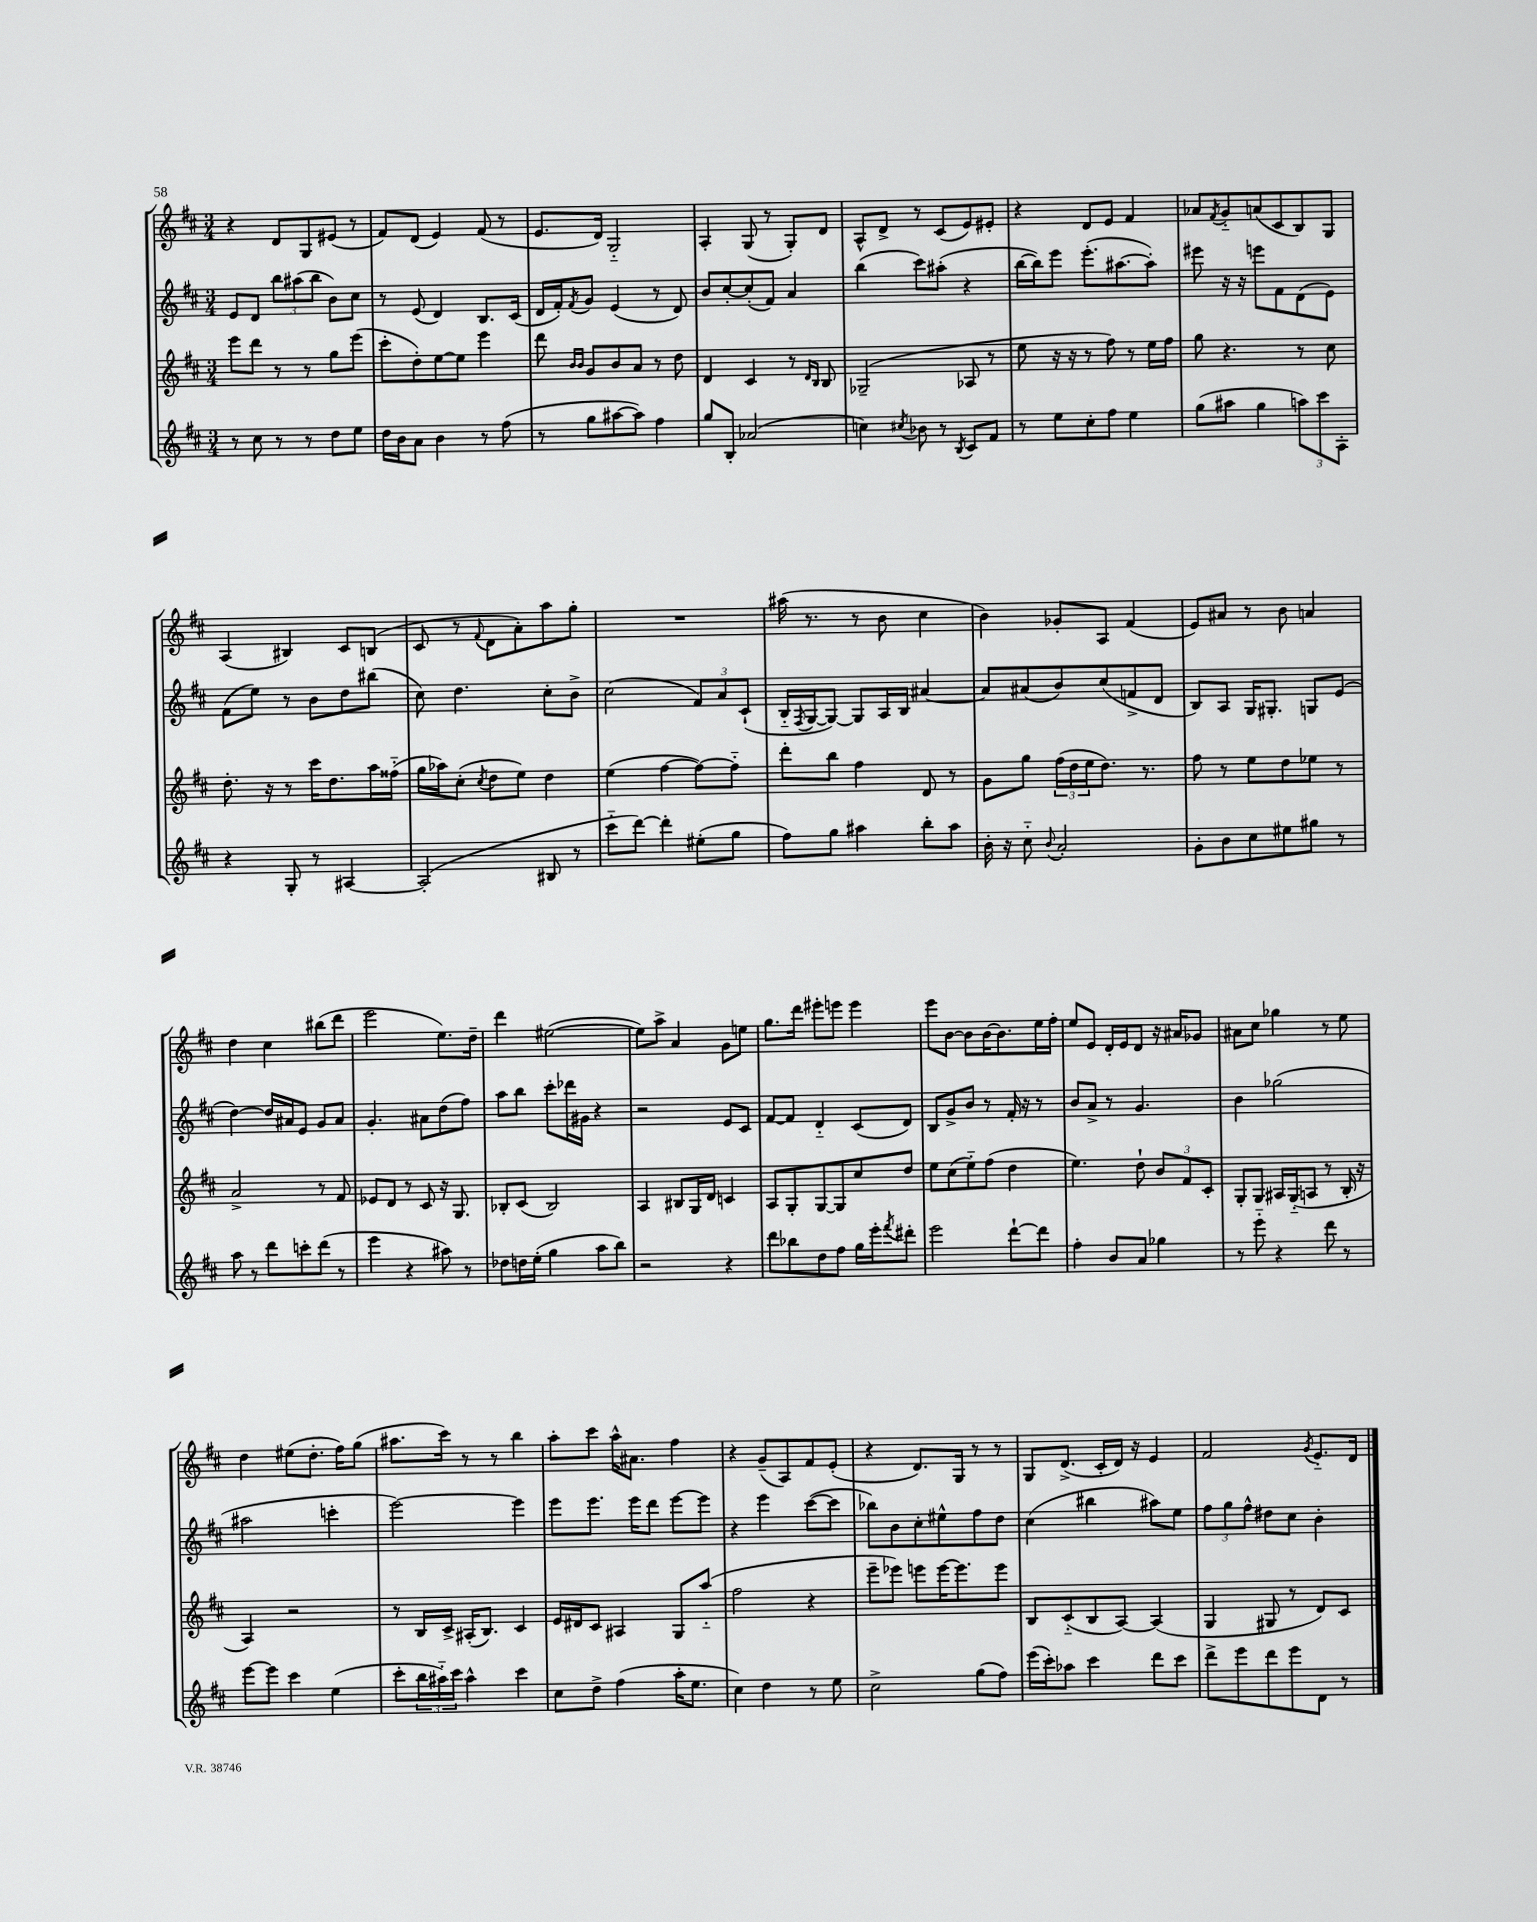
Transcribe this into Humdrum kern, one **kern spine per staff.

**kern	**kern	**kern	**kern
*part4	*part3	*part2	*part1
*staff4	*staff3	*staff2	*staff1
*clefG2	*clefG2	*clefG2	*clefG2
*k[f#c#]	*k[f#c#]	*k[f#c#]	*k[f#c#]
*M3/4	*M3/4	*M3/4	*M3/4
=26	=26	=26	=26
8r	8eee\L	8e/L	4r
8cc#\	8ddd\J	8d/J	.
8r	8r	12bb\L	8d/L
.	.	(12aa#X\	.
8r	8r	.	8G/
.	.	12bb\J	.
8dd\L	8gg\L	8b\L)	(8e#X/J
8ee\J	(8eee\J	8cc#\J	8r
=27	=27	=27	=27
16dd\LL	8ccc#'\L	8r	8f#/L)
16b\J	.	.	.
8a\J	8dd'\)	(8e/	(8d/J
4b\	[8ee\	4d/)	4e/)
.	8ee\J]	.	.
8r	4eee\	8.B/L	(8f#/
(8ff#\	.	.	8r
.	.	(16c#/Jk	.
=28	=28	=28	=28
8r	8ddd\	16d/LL	8.e/L
.	.	16f#'/J)	.
.	16qqb/LL	.	.
.	16qqb/JJ	8qf#/	.
8gg\L	8g/L	8g/J	.
.	.	.	16d/Jk)
[8aa#X\	8b/	(4e/	2G/
8aa#\J])	8a/J	.	.
4ff#\	8r	8r	.
.	8dd\	8d/)	.
=29	=29	=29	=29
8gg/L	4d/	8b/L	4A'/
8B'/J	.	[8cc#'/	.
(2a-X/	4c#/	(8cc#'/]	(8G/
.	.	8f#/J)	8r
.	8r	4a/	8G'/L)
.	16qqd/LL	.	.
.	16qqB/JJ	.	.
.	8B/	.	8d/J
=30	=30	=30	=30
4ccn\)	(2G-X~/	(4bb\	8A^^/L
.	.	.	8d^/J
8qcc#X/	.	.	.
8b-X\	.	8ccc#\L)	8r
8r	.	(8aa#X'\J	(8c#/L
8qB/	.	.	.
8c#/L	8A-X/	4r	8e/)
8f#/J	8r	.	8e#X'/J
=31	=31	=31	=31
8r	8ee\	[16bb\LL	4r
.	.	16bb\J])	.
8ee\L	16r	8eee\J	.
.	16r	.	.
8cc#'\	8r	(8.eee'\L	8d/L
8ff#\J	8ff#\)	.	8e/J
.	.	[8.aa#X\	.
4ee\	8r	.	4f#/
.	16ee\LL	8aa#'\J])	.
.	16ff#\JJ	.	.
=32	=32	=32	=32
(8gg\L	8gg\	8eee#X\	8a-X/L
.	.	.	8qf#/
8aa#X\J	4.r	16r	8g/
.	.	16r	.
4gg\	.	8eeen\L	(8an/
.	.	8f#\	8c#/
12aan\L)	8r	(8d\	8B/)
12ccc#\	.	.	.
.	8cc#\	8e\J)	8G/J
12A'\J	.	.	.
!!LO:LB:g=z
=33	=33	=33	=33
4r	8.dd'\	(8f#\L	(4A/
.	.	8ee\J)	.
.	16r	.	.
8G'/	8r	8r	4B#X/)
8r	16ccc#\KL	8b\L	.
.	8.dd\	.	.
[4A#X/	.	8dd\	8c#/L
.	16aa\L	(8bb#X\J	(8Bn/J
.	(16ff##X\JJ	.	.
=34	=34	=34	=34
(2A#'/]	16gg\LL	8cc#\)	8c#/
.	16aa-X\J)	.	.
.	(8cc#'\J	4.dd\	8r
.	8qcc#/	.	8qqf#/
.	8dd\L	.	8d\L
.	8ee\J)	.	8a'\)
8B#X/	4dd\	8cc#'\L	8aa\
8r	.	8b^\J	8gg'\J
=35	=35	=35	=35
8ccc#\L	(4ee\	(2cc#\	2.r
[8ddd\J)	.	.	.
4ddd'\]	[4ff#\	.	.
(8ee#X'\L	8ff#\L_)	12f#/L)	.
.	.	12a/	.
8gg\J	8ff#\J]	.	.
.	.	(12c#`/J	.
=36	=36	=36	=36
8ff#\L)	8ddd'\L	16B/LL	(16aa#X\
.	.	8qF#/	.
.	.	[16G/J	8.r
8gg\J	8bb\J	8G/J_)	.
4aa#X\	4ff#\	8G/L]	8r
.	.	16A/L	8b\
.	.	16B/JJ	.
8bb'\L	8d/	[4a#X/	4cc#\
8aa#\J	8r	.	.
=37	=37	=37	=37
16b'\	8g\L	8a#/L]	4b\)
16r	.	.	.
8cc#\	8gg\J	(8a#X/	.
8qqb/	.	.	.
2a'/	(24ff#\LL	8b/)	8g-X'/L
.	24dd\	.	.
.	24ee\J	.	.
.	8.dd\J)	(8cc#/	8A/J
.	.	8fn^/	(4f#/
.	8.r	.	.
.	.	8d/J	.
=38	=38	=38	=38
8g'\L	8ff#\	8B/L)	8e/L)
8b\	8r	8A/J	8a#X/J
8cc#\	8ee\L	16G/KL	8r
.	.	8.G#X'/J	.
8ee#X\	8dd\	.	8b\
8gg#X\J	8ee-X\J	8Gn/L	4an/
8r	8r	(8e/J	.
!!LO:LB:g=z
=39	=39	=39	=39
8aa\	2a^/	[4dd\)	4dd\
8r	.	.	.
8ddd\L	.	16dd/LL]	4cc#\
.	.	16a#X/J	.
8cccn'\	.	8e/J	.
(8ddd\J	8r	8g/L	(8bb#X\L
8r	8f#/	8a#/J	8ddd\J
=40	=40	=40	=40
4eee\	8e-X/L	4.g'/	2eee\
.	8d/J	.	.
4r	8r	.	.
.	8c#/	8a#X\L	.
8aa#X\)	16r	(8dd\	8.ee\L)
.	8.G/	.	.
8r	.	8ff#\J)	.
.	.	.	16dd~\Jk
=41	=41	=41	=41
8dd-X\L	8B-X'/L	8aa\L	4ddd\
16ddn\L	(8c#/J	8bb\J	.
(16ee'\JJ	.	.	.
4gg\	2B-/)	8ccc#'\L	([2ee#X\
.	.	16ddd-X\L	.
.	.	16g#X\JJ	.
8aa\L	.	4r	.
8bb\J)	.	.	.
=42	=42	=42	=42
2r	4A/	2r	8ee#\L])
.	.	.	8aa^\J
.	8B#X/L	.	4a/
.	16G/L	.	.
.	16d/JJ	.	.
4r	4cn/	8e/L	8g\L
.	.	8c#/J	8een\J
=43	=43	=43	=43
8ddd\L	8A/L	[8f#/L	8.gg\L
8bb-X\	8G'/	8f#/J]	.
.	.	.	16ddd\Jk
8dd\	[8G/	4d/	8eee#X'\L
8ff#\J	8G/]	.	8eeen\J
16gg\LL	8cc#/	(8c#/L	4eee\
16eee'\J	.	.	.
8qfff#/	.	.	.
8ddd#X'\J	8dd/J	8d/J)	.
=44	=44	=44	=44
2eee\	8ee\L	8B/L	8eee\L
.	(8cc#\	8g^/	[8b\J
.	8ee\)	8b/J	8b\L]
.	(8ff#\J	8r	[16b\K
.	.	.	8.b\]
[8ddd`\L	4dd\	16f#'/	.
.	.	16r	.
8ddd\J]	.	8r	16ee\L
.	.	.	16ff#'\JJ
=45	=45	=45	=45
4ff#'\	4.ee\)	8b/L	8ee/L
.	.	8a^/J	8e/J
8b/L	.	8r	16d'/LL
.	.	.	16e/J
8a/J	8dd`\	4.g/	8d/J
4gg-X\	12b/L	.	16r
.	.	.	16a#X/KL
.	12f#/	.	.
.	.	.	8g-X/J
.	12c#'/J	.	.
=46	=46	=46	=46
8r	8G'/L	4b\	8a#X\L
8eee\	8G/J	.	8cc#\J
4r	16A#X/LL	(2gg-X\	4gg-X\
.	(16G/J	.	.
.	8An/J	.	.
8ddd\	8r	.	8r
8r	16B'/	.	8ee\
.	16r	.	.
!!LO:LB:g=z
=47	=47	=47	=47
[8eee\L	4A/)	2aa#X\	4dd\
8eee\J]	.	.	.
4ccc#\	2r	.	(8ee#X\L
.	.	.	8.dd'\J
(4ee\	.	4cccn'\	.
.	.	.	16ff#\KL)
.	.	.	(8gg\J
=48	=48	=48	=48
8ccc#'\L	8r	[2eee\)	8.aa#X\L
24bb\L	16B/LL	.	.
24aa#X\)	.	.	.
.	16c#^/JJ	.	16ccc#\Jk)
24ccc#\JJ	.	.	.
4aa#^^\	(16A#X'/KL	.	8r
.	8.B/J)	.	.
.	.	.	8r
4ccc#\	4c#/	4eee\]	4bb\
=49	=49	=49	=49
8cc#\L	16e/LL	8eee\L	8aa'\L
.	16d#X/J	.	.
8dd^\J	8c#/J	8.eee\J	8ccc#\J
(4ff#\	4A#X/	.	16aa^^\KL
.	.	16eee\KL	8.a#X\J
.	.	8ddd\J	.
16aa'\KL	8G/L	[8eee\L	4ff#\
8.ee\J	.	.	.
.	(8aa/J	8eee\J]	.
=50	=50	=50	=50
4cc#\)	2ff#\	4r	4r
4dd\	.	4eee\	(8g~/L
.	.	.	8A/)
8r	4r	([8ccc#\L	8f#/
8ee\	.	8ccc#\J]	(8e'/J
=51	=51	=51	=51
2cc#^\	8eee~\L	8bb-X\L)	4r
.	8eee-X\J)	8b\	.
.	8eeen\L	8cc#'\	8.d/L)
.	[16eee\K	8ee#X^^\	.
.	8.eee\]	.	16G/Jk
(8gg\L	.	8ff#\	8r
8ff#\J)	8eee\J	8dd\J	8r
=52	=52	=52	=52
(16eee\LL	8B/L	(4cc#\	8G/L
16ccc#'\J)	.	.	.
8aa-X\J	(8c#/	.	(8.d^/J
4ccc#\	8B/	4bb#X\	.
.	.	.	16c#'/LL
.	[8A/J)	.	16d/JJ)
.	.	.	16r
8ddd\L	(4A/]	8aa#X\L)	4e/
8ccc#\J	.	8ee\J	.
=53	=53	=53	=53
8ddd^\L	4G/	12ff#\L	2f#/
.	.	12gg\	.
8eee\	.	.	.
.	.	12ff#^^\J	.
8ddd\	8G#X/	8dd#X\L	.
8eee\	8r	8cc#\J	.
.	.	.	8qg/
8d\J	8d/L)	4b'\	8.e/L
8r	8c#/J	.	.
.	.	.	16d/Jk
==	==	==	==
*-	*-	*-	*-
